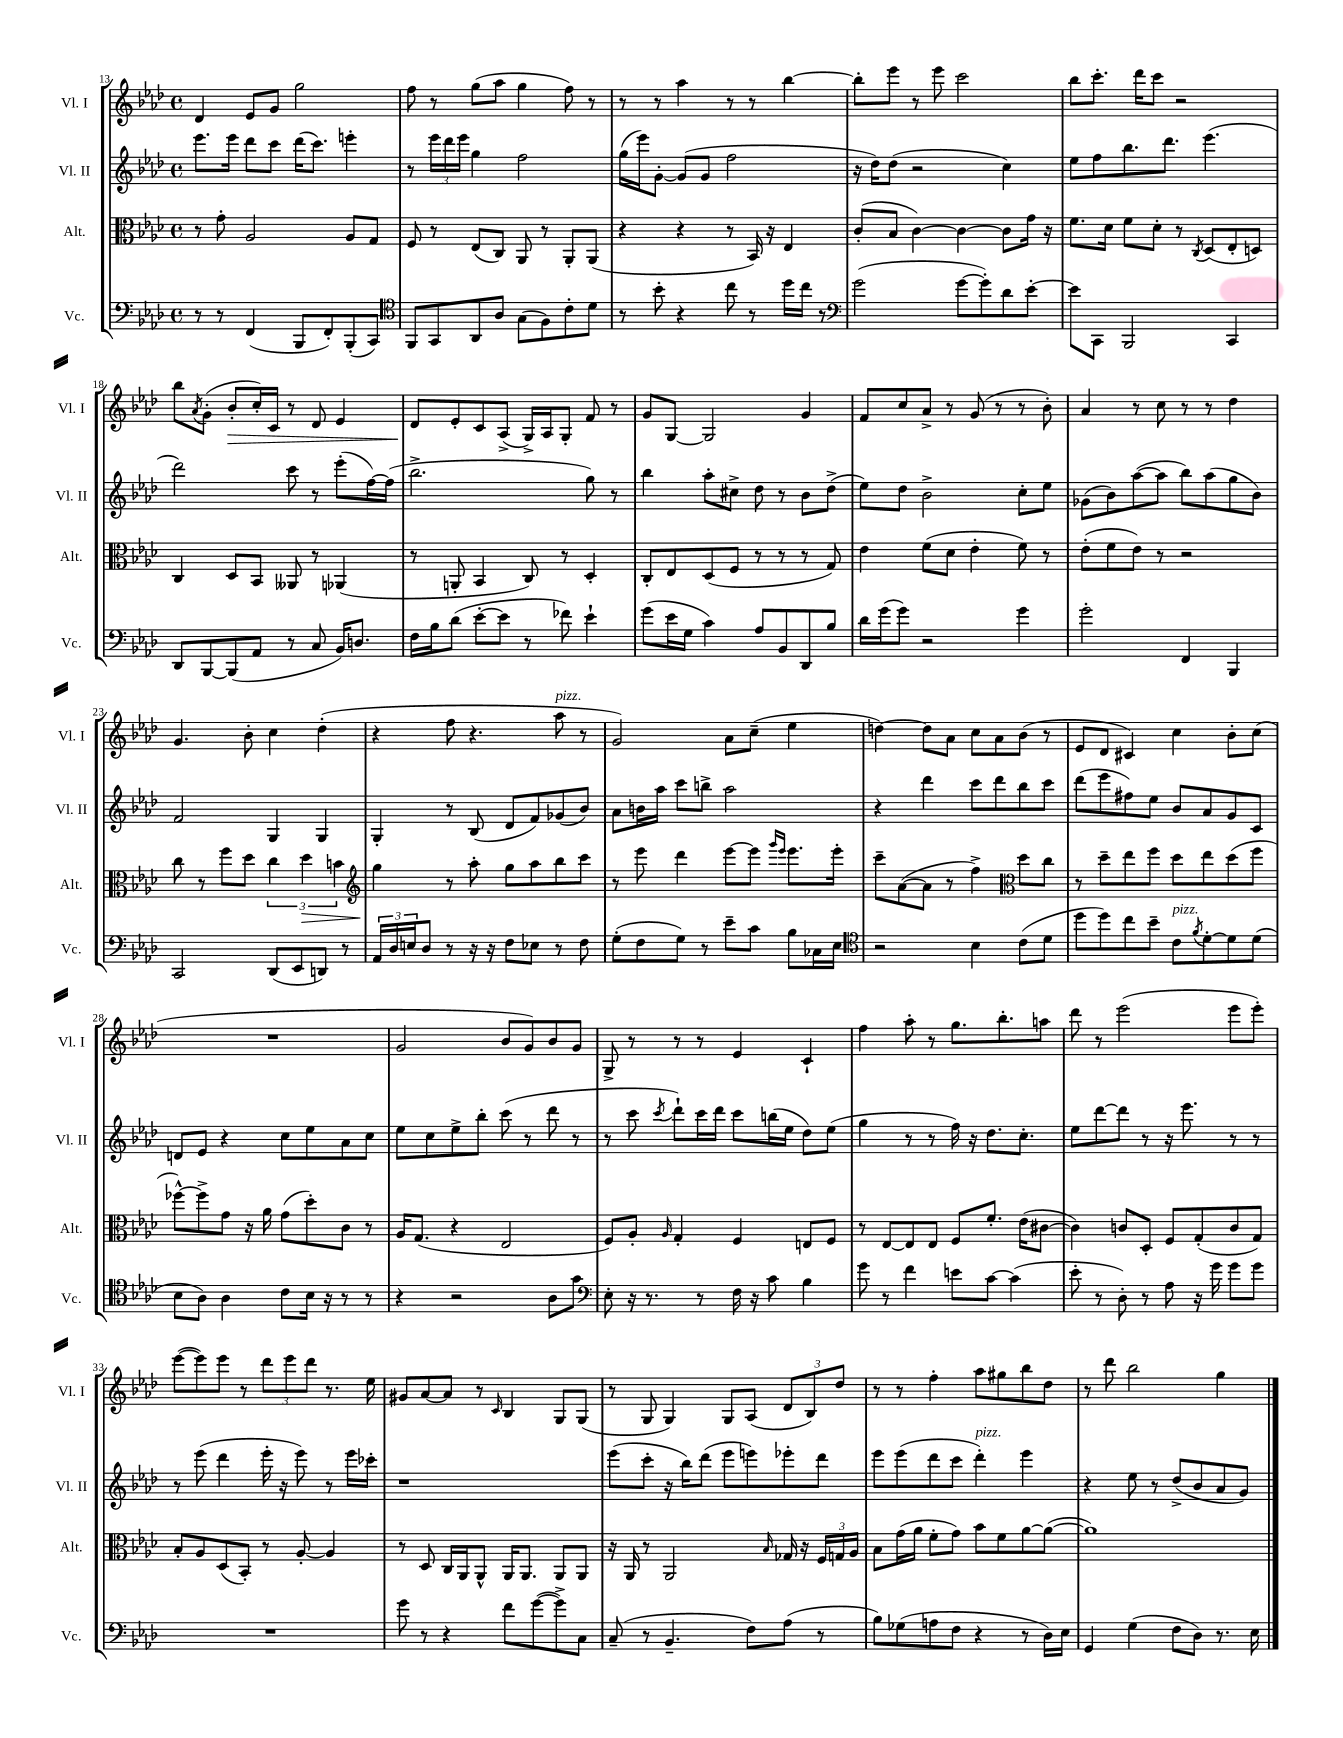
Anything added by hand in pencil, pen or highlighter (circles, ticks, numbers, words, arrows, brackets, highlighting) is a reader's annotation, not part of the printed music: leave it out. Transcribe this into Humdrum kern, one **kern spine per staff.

**kern	**kern	**kern	**kern
*staff4	*staff3	*staff2	*staff1
*clefF4	*clefC3	*clefG2	*clefG2
*k[b-e-a-d-]	*k[b-e-a-d-]	*k[b-e-a-d-]	*k[b-e-a-d-]
*M4/4	*M4/4	*M4/4	*M4/4
*met(c)	*met(c)	*met(c)	*met(c)
8r	8r	8.eee-	4d-
8r	8g'	.	.
.	.	16eee-	.
(4FF	2A-	8ddd-	8e-
.	.	8ccc	8g
8BBB-	.	(16ddd-	2gg
.	.	8.ccc)	.
8FF')	.	.	.
(8BBB-'	8A-	4eee'	.
8CC)	8G	.	.
=	=	=	=
*clefC4	*	*	*
8FF	8F	8r	8ff
8GG	8r	24eee-	8r
.	.	24ddd-	.
.	.	24eee-	.
8AA-	(8E-	4gg	(8gg
8A-	8C)	.	8aa-
(8G	8AA-	2ff	4gg
8F)	8r	.	.
8c'	8AA-'	.	8ff)
8d-	(8AA-	.	8r
=	=	=	=
8r	4r	(16gg	8r
.	.	16eee-)	.
8b-'	.	[8g'	8r
4r	4r	(8g]	4aa-
.	.	8g	.
8cc	8r	2ff	8r
8r	16BB-)	.	8r
.	16r	.	.
16dd-	4E-	.	[4bb-
16cc	.	.	.
8r	.	.	.
=	=	=	=
*clefF4	*	*	*
(2g	(8c'	16r	8bb-']
.	.	16dd-)	.
.	8B-	(8dd-	8eee-
.	[4c)	2r	8r
.	.	.	8eee-
[8g	4c_	.	2ccc
8g'])	.	.	.
8d-	8c]	4cc)	.
[8e-'	16g	.	.
.	16r	.	.
=	=	=	=
8e-]	8.f	8ee-	8bb-
8CC	.	8ff	8.ccc'
.	16d-	.	.
2BBB-	8f	8.bb-	.
.	.	.	16ddd-
.	8d-'	.	8ccc
.	.	8.ddd-	.
.	8r	.	2r
.	8qC	.	.
.	(8D-	(4.eee-	.
4CC	8E-'	.	.
.	8D)	.	.
=	=	=	=
8DD-	4C	2ddd-)	8bb-
.	.	.	8qa-
[8BBB-	.	.	(8g'
(8BBB-]	8D-	.	8b-'
8AA-	8BB-	.	16cc')
.	.	.	16c
8r	8AA--	8ccc	8r
8C	8r	8r	8d-
16BB-)	(4AA-	(8eee-'	4e-
8.D	.	.	.
.	.	[16ff)	.
.	.	(16ff]	.
=	=	=	=
16F	8r	2.bb-^	8d-
16B-	.	.	.
(8d-	8AA'	.	8e-'
[8e-'	4BB-	.	8c
8e-]	.	.	(8A-^
8r	8C)	.	16G^)
.	.	.	16A-
8f-)	8r	.	8G'
4e-`	4D-'	8gg)	8f
.	.	8r	8r
=	=	=	=
(8g	8C'	4bb-	8g
16e-	8E-	.	[8G
16G	.	.	.
4c)	(8D-	8aa-'	2G]
.	8F	8cc#^	.
8A-	8r	8dd-	.
8BB-	8r	8r	.
8DD-	8r	8b-	4g
8B-	8G)	(8dd-^	.
=	=	=	=
16d-	4e-	8ee-)	8f
(16g	.	.	.
8g)	.	8dd-	8cc
2r	(8f	2b-^	8a-^
.	8d-	.	8r
.	4e-'	.	(8g
.	.	.	8r
4g	8f)	8cc'	8r
.	8r	8ee-	8b-')
=	=	=	=
2g'	(8e-'	(8g-	4a-
.	8f	8b-)	.
.	8e-)	([8aa-	8r
.	8r	8aa-]	8cc
4FF	2r	8bb-)	8r
.	.	(8aa-	8r
4BBB-	.	8gg	4dd-
.	.	8b-)	.
=	=	=	=
2CC	8cc	2f	4.g
.	8r	.	.
.	8ff	.	.
.	8dd-	.	8b-'
(8DD-	6cc	4G	4cc
8EE-	.	.	.
.	6dd-	.	.
8DD)	.	4G	(4dd-'
.	6b	.	.
8r	.	.	.
=	=	=	=
*	*clefG2	*	*
24AA-	4gg	4G'	4r
24D-	.	.	.
24E	.	.	.
8D-	.	.	.
8r	8r	8r	8ff
16r	8aa-'	(8B-	4.r
16r	.	.	.
8F	8gg	8d-	.
8E-	8aa-	8f)	.
8r	8bb-	(8g-	8aa-
8F	8ccc	8b-)	8r
=	=	=	=
(8G'	8r	8a-	2g)
8F	8eee-	16b	.
.	.	16aa-	.
8G)	4ddd-	8ccc	.
8r	.	8bb^	.
8e-~	[8eee-	2aa-	8a-
8c	8eee-]	.	(8cc~
.	16qqggg	.	.
.	16qqeee-	.	.
8B-	8.eee-	.	4ee-
16C-	.	.	.
16E-	16eee-'	.	.
=	=	=	=
*clefC4	*	*	*
2r	8ccc~	4r	[4dd)
.	([8a-	.	.
.	8a-]	4ddd-	8dd]
.	8r	.	8a-
4B-	4ff^)	8ccc	8cc
.	.	8ddd-	8a-
*	*clefC3	*	*
(8c	8dd-	8bb-	(8b-
8d-	8cc	8ccc	8r
=	=	=	=
8dd-	8r	(8ddd-	8e-
8dd-)	8dd-~	8eee-	8d-
8cc	8ee-	8ff#)	4c#)
8b-~	8ff	8ee-	.
8c	8dd-	8b-	4cc
8qf	.	.	.
[8d-'	8ee-	8a-	.
8d-]	(8dd-	8g	8b-'
(8d-	8ff	8c	(8cc
=	=	=	=
8B-	[8ff-^^)	8d	1r
8A-)	8ff-^]	8e-	.
4A-	8g	4r	.
.	16r	.	.
.	16a-	.	.
8c	(8g	8cc	.
16B-	8dd-')	8ee-	.
16r	.	.	.
8r	8c	8a-	.
8r	8r	8cc	.
=	=	=	=
4r	16A-	8ee-	2g
.	(8.G	.	.
.	.	8cc	.
2r	4r	8ee-^	.
.	.	8bb-'	.
.	2E-	(8ccc	8b-
.	.	8r	8g)
8A-	.	8ddd-	8b-
8g	.	8r	8g
=	=	=	=
*clefF4	*	*	*
8E-'	8F)	8r	8G^
16r	8A-'	8ccc	8r
8.r	.	.	.
.	16qqA-	8qccc	.
.	4G'	8ddd-`)	8r
8r	.	16ccc	8r
.	.	16ddd-	.
16F	4F	8ccc	4e-
16r	.	.	.
8c	.	(16bb	.
.	.	16ee-	.
4B-	8E	8dd-)	4c`
.	8F	(8ee-	.
=	=	=	=
8g	8r	4gg	4ff
8r	[8E-	.	.
4f	8E-]	8r	8aa-'
.	8E-	8r	8r
8e	8F	16ff)	8.gg
.	.	16r	.
[8c	8.f'	8.dd-	.
.	.	.	8.bb-'
(4c]	.	.	.
.	(16e-	8.cc'	.
.	[8c#	.	8aa
=	=	=	=
8e-'	4c#])	8ee-	8ddd-
8r	.	[8ddd-	8r
8D-')	8c	8ddd-]	(2eee-
8r	8D-'	8r	.
8A-	8F	16r	.
.	.	8.eee-	.
16r	(8G'	.	.
16g	.	.	.
8g	8c	8r	8eee-
8g	8G)	8r	8eee-')
=	=	=	=
1r	8B-'	8r	([8eee-
.	8A-	(8eee-	8eee-])
.	(8D-	4ddd-	8eee-
.	8BB-')	.	8r
.	8r	16eee-'	12ddd-
.	.	16r	.
.	.	.	12eee-
.	[8A-'	8eee-)	.
.	.	.	12ddd-
.	4A-]	8r	8.r
.	.	16eee-	.
.	.	16ccc-'	16ee-
=	=	=	=
8g	8r	1r	8g#
8r	8D-	.	[8a-
4r	16C	.	8a-]
.	16AA-	.	.
.	8AA-^^	.	8r
.	.	.	16qqc
8f	16AA-	.	4B-
.	8.AA-	.	.
([8g	.	.	.
8g^])	8AA-	.	8G
8C	8AA-	.	(8G
=	=	=	=
(8C~	16r	(8eee-	8r
.	16AA-	.	.
8r	8r	8ccc'	8G
4.BB-~	2AA-	16r	4G)
.	.	16bb-)	.
.	.	(8ddd-	.
.	.	8eee-	8G
8F)	.	8eee)	(8A-
.	16qqB-	.	.
(8A-	16G-	8eee-'	12d-
.	16r	.	.
.	.	.	12B-)
8r	24F	8ddd-	.
.	24G	.	12dd-
.	24A-	.	.
=	=	=	=
8B-)	8B-	8eee-	8r
(8G-	(16g	(8eee-	8r
.	16a-	.	.
8A	8f'	8ddd-	4ff'
8F	8g)	8ccc	.
4r	8b-	4ddd-')	8aa-
.	8f	.	8gg#
8r	[8a-	4eee-	8bb-
16D-)	(8a-_	.	8dd-
16E-	.	.	.
=	=	=	=
4GG	1a-])	4r	8r
.	.	.	8ddd-
(4G	.	8ee-	2bb-
.	.	8r	.
8F	.	(8dd-^	.
8D-)	.	8b-	.
8.r	.	8a-	4gg
.	.	8g)	.
16E-	.	.	.
==	==	==	==
*-	*-	*-	*-
